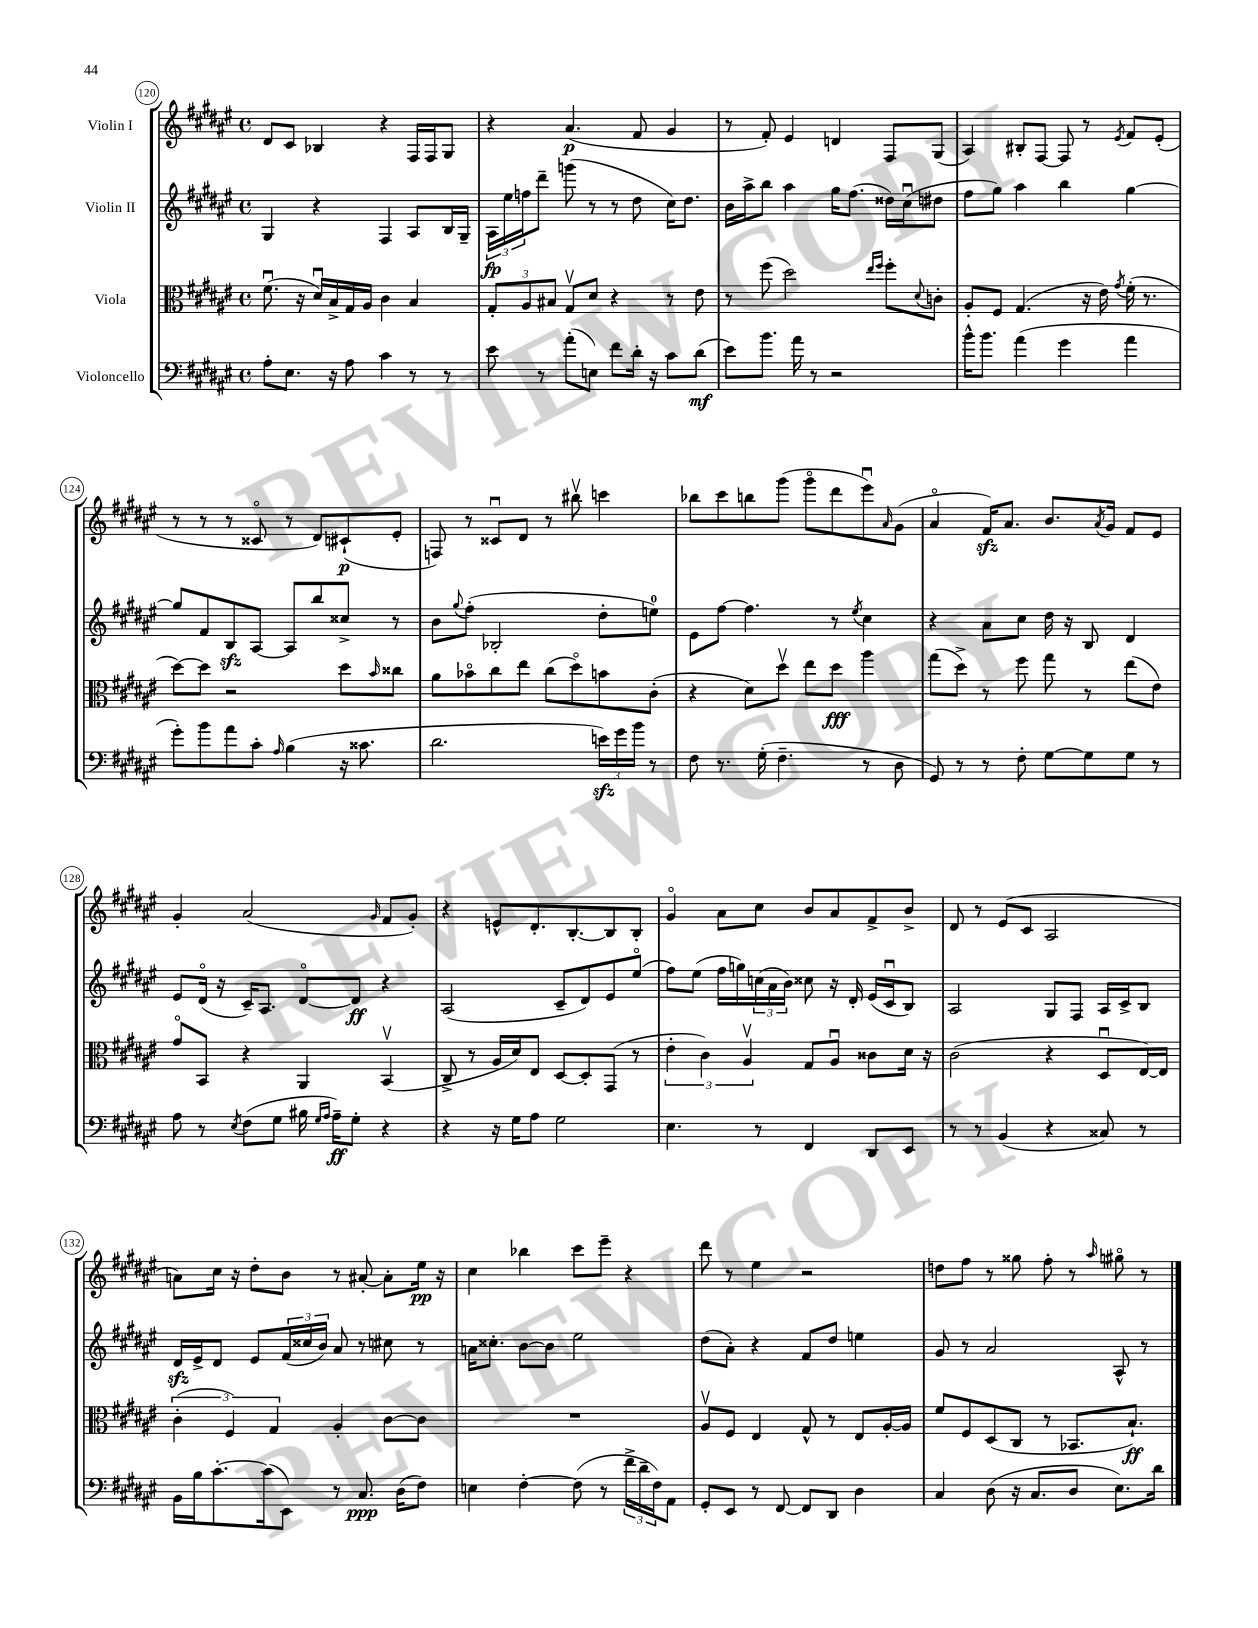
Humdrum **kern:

**kern	**dynam	**kern	**dynam	**kern	**dynam	**kern	**dynam
*part4	*part4	*part3	*part3	*part2	*part2	*part1	*part1
*staff4	*staff4	*staff3	*staff3	*staff2	*staff2	*staff1	*staff1
*I"Violoncello	*	*I"Viola	*	*I"Violin II	*	*I"Violin I	*
*clefF4	*	*clefC3	*	*clefG2	*	*clefG2	*
*k[f#c#g#d#a#e#]	*	*k[f#c#g#d#a#e#]	*	*k[f#c#g#d#a#e#]	*	*k[f#c#g#d#a#e#]	*
*M4/4	*	*M4/4	*	*M4/4	*	*M4/4	*
*met(c)	*	*met(c)	*	*met(c)	*	*met(c)	*
=120	=120	=120	=120	=120	=120	=120	=120
8A#'\L	.	(8.f#u\	.	4G#/	.	8d#/L	.
8.E#\J	.	.	.	.	.	8c#/J	.
.	.	16r	.	.	.	.	.
.	.	16d#u/LL)	.	4r	.	4B-X/	.
16r	.	16B^/	.	.	.	.	.
8A#\	.	16G#/	.	.	.	.	.
.	.	16A#/JJ	.	.	.	.	.
4c#\	.	4c#\	.	4F#/	.	4r	.
8r	.	4B/	.	8A#/L	.	16F#/LL	.
.	.	.	.	.	.	16F#/J	.
8r	.	.	.	16B/L	.	8G#/J	.
.	.	.	.	16G#~/JJ	.	.	.
=121	=121	=121	=121	=121	=121	=121	=121
8e#\	.	12G#'/L	.	24A#\LL	fp	4r	.
.	.	.	.	24ee#\	.	.	.
.	.	12A#/	.	24ffn\J	.	.	.
8r	.	.	.	8ddd#~\J	.	.	.
.	.	12B#X/J	.	.	.	.	.
(8a#'\L	.	8G#v/L	.	(8gggn\	.	(4.a#/	p
8En\J)	.	8d#/J	.	8r	.	.	.
8f#\L	.	4r	.	8r	.	.	.
16d#'\Jk	.	.	.	8dd#\	.	8f#/	.
16r	.	.	.	.	.	.	.
8c#\L	.	8r	.	16cc#\KL)	.	4g#/	.
.	.	.	.	8.dd#\J	.	.	.
(8d#\J	mf	8e#\	.	.	.	.	.
=122	=122	=122	=122	=122	=122	=122	=122
8e#\L)	.	8r	.	16b\LL	.	8r	.
.	.	.	.	16aa#^\J	.	.	.
8.b\J	.	(8ff#\	.	8bb\J	.	8f#'/)	.
.	.	2dd#\)	.	4aa#\	.	4e#/	.
16a#\	.	.	.	.	.	.	.
8r	.	.	.	.	.	.	.
2r	.	.	.	16gg#\KL	.	4dn/	.
.	.	.	.	(8.ff#\J	.	.	.
.	.	16qqee#/LL	.	.	.	.	.
.	.	16qqff#/JJ	.	.	.	.	.
.	.	8ff#'\L	.	16dd##X\LL)	.	8F#/L	.
.	.	.	.	(16cc#u\J	.	.	.
.	.	8qqd#/	.	.	.	.	.
.	.	8cn'\J	.	8dd#X\J	.	(8G#/J	.
=123	=123	=123	=123	=123	=123	=123	=123
16b^^\KL	.	8A#'/L	.	8ff#\L	.	4A#/)	.
8.b\J	.	.	.	.	.	.	.
.	.	8F#/J	.	8gg#\J)	.	.	.
(4a#\	.	(4.G#/	.	4aa#\	.	8B#X'/L	.
.	.	.	.	.	.	[8F#/J	.
4g#\	.	.	.	4bb\	.	8F#/]	.
.	.	16r	.	.	.	8r	.
.	.	16e#\)	.	.	.	.	.
.	.	8qg#/	.	.	.	8qe#/	.
4a#\	.	(16f#'\	.	[4gg#\	.	8f#/L	.
.	.	8.r	.	.	.	.	.
.	.	.	.	.	.	(8e#'/J	.
!!LO:LB:g=z
=124	=124	=124	=124	=124	=124	=124	=124
8g#'\L)	.	[8dd#\L)	.	8gg#/L]	.	8r	.
8b\	.	8dd#\J]	.	8f#/	.	8r	.
8a#\	.	2r	.	8Bzz/	.	8r	.
8c#'\J	.	.	.	[8A#/J	.	8c##X/	.
16qqA#/	.	.	.	.	.	.	.
(4B\	.	.	.	8A#/L]	.	8r	.
.	.	.	.	8bb/	.	8d#/L)	.
16r	.	8dd#\L	.	8cc##X^/J	.	(8c#X`/	p
8.c##X\	.	.	.	.	.	.	.
.	.	16qqb/	.	.	.	.	.
.	.	8cc##X\J	.	8r	.	8e#'/J	.
=125	=125	=125	=125	=125	=125	=125	=125
2.d#\	.	8a#\L	.	8b\L	.	8Fn/)	.
.	.	.	.	8qqgg#/	.	.	.
.	.	8b-X\	.	(8ff#'\J	.	8r	.
.	.	8cc#\	.	2B-X'/	.	8c##Xu/L	.
.	.	8ee#\J	.	.	.	8d#/J	.
.	.	(8cc#\L	.	.	.	8r	.
.	.	8dd#\)	.	.	.	8bb#Xv\	.
24enzz\LL)	.	8bn\	.	8dd#'\L	.	4cccn\	.
24g#\	.	.	.	.	.	.	.
24b\JJ	.	.	.	.	.	.	.
8r	.	(8c#'\J	.	8een\J)	.	.	.
=126	=126	=126	=126	=126	=126	=126	=126
8F#\	.	4r	.	8e#\L	.	8bb-X\L	.
8.r	.	.	.	[8ff#\J	.	8ccc#\	.
.	.	8d#\L)	.	4.ff#\]	.	8bbn\	.
(16G#'\	.	.	.	.	.	.	.
4.F#~\	.	8dd#v\J	.	.	.	(8ggg#\J	.
.	.	8ee#\L	.	.	.	8ggg#\L	.
.	.	8dd#\J	fff	8r	.	8ddd#\	.
.	.	.	.	8qee#/	.	.	.
8r	.	4aa#\	.	4cc#\	.	8eee#u\)	.
.	.	.	.	.	.	16qqa#/	.
8D#\	.	.	.	.	.	(8g#\J	.
=127	=127	=127	=127	=127	=127	=127	=127
8GG#/)	.	(8gg#\L	.	4r	.	4a#/	.
8r	.	8dd#^\J)	.	.	.	.	.
8r	.	8r	.	8a#\L	.	16f#zz/KL)	.
.	.	.	.	.	.	8.a#/J	.
8F#'\	.	8ff#\	.	8cc#\J	.	.	.
[8G#\L	.	8gg#\	.	16dd#\	.	8.b/L	.
.	.	.	.	16r	.	.	.
8G#\]	.	8r	.	8B/	.	.	.
.	.	.	.	.	.	8qa#/	.
.	.	.	.	.	.	16g#/Jk	.
8G#\J	.	(8ee#\L	.	4d#/	.	8f#/L	.
8r	.	8e#\J)	.	.	.	8e#/J	.
!!LO:LB:g=z
=128	=128	=128	=128	=128	=128	=128	=128
8A#\	.	8g#/L	.	8e#/L	.	4g#'/	.
8r	.	8BB/J	.	(16d#/Jk	.	.	.
.	.	.	.	16r	.	.	.
8qE#/	.	.	.	.	.	.	.
(8F#\L	.	4r	.	16c#~/KL)	.	(2a#/	.
.	.	.	.	8.A#/J	.	.	.
8G#\J	.	.	.	.	.	.	.
16B#X\	.	4AA#/	.	[8d#/L	.	.	.
16qqG#/LL	.	.	.	.	.	.	.
16qqA#/JJ	.	.	.	.	.	.	.
16A#~\KL)	ff	.	.	.	.	.	.
8G#'\J	.	.	.	8d#/J]	ff	.	.
.	.	.	.	.	.	16qqg#/	.
4r	.	(4BBv/	.	4r	.	8f#/L	.
.	.	.	.	.	.	8g#'/J)	.
=129	=129	=129	=129	=129	=129	=129	=129
4r	.	8C#^/	.	(2A#/	.	4r	.
.	.	8r	.	.	.	.	.
16r	.	16A#/LL	.	.	.	8en^^/L	.
16G#\KL	.	16d#/J)	.	.	.	.	.
8A#\J	.	8E#/J	.	.	.	8.d#'/	.
2G#\	.	[8D#/L	.	8c#~/L	.	.	.
.	.	.	.	.	.	[8.B'/	.
.	.	8D#'/]	.	8d#/)	.	.	.
.	.	(8GG#/J	.	8e#/	.	8B/]	.
.	.	8r	.	(8ee#/J	.	8B'/J	.
=130	=130	=130	=130	=130	=130	=130	=130
4.E#\	.	6e#'\	.	8ff#\L)	.	4g#/	.
.	.	.	.	(8ee#\J	.	.	.
.	.	6c#\)	.	.	.	.	.
.	.	.	.	16ff#\LL	.	8a#\L	.
.	.	.	.	16ggn\)	.	.	.
.	.	6A#v/	.	.	.	.	.
8r	.	.	.	(24ccn\	.	8cc#\J	.
.	.	.	.	24a#\	.	.	.
.	.	.	.	24b\JJ)	.	.	.
4FF#/	.	8G#/L	.	8cc##X\	.	8b/L	.
.	.	8A#u/J	.	16r	.	8a#/	.
.	.	.	.	16d#'/	.	.	.
8DD#/L	.	8c##X\L	.	(16e#/LL	.	8f#^/	.
.	.	.	.	16c#u/J	.	.	.
8EE#/J	.	16d#\Jk	.	8B/J)	.	8b^/J	.
.	.	16r	.	.	.	.	.
=131	=131	=131	=131	=131	=131	=131	=131
8r	.	(2c#\	.	2A#/	.	8d#/	.
8r	.	.	.	.	.	8r	.
(4BB/	.	.	.	.	.	(8e#/L	.
.	.	.	.	.	.	8c#/J	.
4r	.	4r	.	8G#/L	.	2A#/	.
.	.	.	.	8F#/J	.	.	.
8C##X/)	.	8D#u/L	.	16A#/LL	.	.	.
.	.	.	.	16c#^/J	.	.	.
8r	.	[16E#/L)	.	8B/J	.	.	.
.	.	16E#/JJ]	.	.	.	.	.
!!LO:LB:g=z
=132	=132	=132	=132	=132	=132	=132	=132
16BB\LL	.	(6c#'\	.	16d#zz/LL	.	8an\L)	.
16B\J	.	.	.	16e#^/J	.	.	.
[8.c#'\	.	.	.	8d#/J	.	16cc#\Jk	.
.	.	6F#/)	.	.	.	.	.
.	.	.	.	.	.	16r	.
.	.	.	.	8e#/L	.	8dd#'\L	.
(16c#\k]	.	.	.	.	.	.	.
.	.	6G#/	.	.	.	.	.
8EE#\J)	.	.	.	(24f#/L	.	8b\J	.
.	.	.	.	24cc##X/	.	.	.
.	.	.	.	24b/JJ)	.	.	.
8r	.	4A#'/	.	8a#/	.	8r	.
8.C#/	ppp	.	.	8r	.	[8a#X'/	.
.	.	[8c#\L	.	8cc#X\	.	8a#'\L]	.
(16D#\KL	.	.	.	.	.	.	.
8F#\J)	.	8c#\J]	.	8r	.	16ee#\Jk	pp
.	.	.	.	.	.	16r	.
=133	=133	=133	=133	=133	=133	=133	=133
4En\	.	1r	.	16an\KL	.	4cc#\	.
.	.	.	.	8.cc##X'\J	.	.	.
[4F#'\	.	.	.	[8b\L	.	4bb-X\	.
.	.	.	.	8b\J]	.	.	.
(8F#\]	.	.	.	2ee#\	.	8ccc#\L	.
8r	.	.	.	.	.	8eee#~\J	.
24f#^\LL	.	.	.	.	.	4r	.
24d#~\	.	.	.	.	.	.	.
24F#\J)	.	.	.	.	.	.	.
8AA#\J	.	.	.	.	.	.	.
=134	=134	=134	=134	=134	=134	=134	=134
8GG#'/L	.	8A#v/L	.	(8dd#\L	.	8ddd#\	.
8EE#/J	.	8F#/J	.	8a#'\J)	.	8r	.
8r	.	4E#/	.	4r	.	4ee#\	.
[8FF#/	.	.	.	.	.	.	.
8FF#/L]	.	8G#^^/	.	8f#/L	.	2r	.
8DD#/J	.	8r	.	8dd#/J	.	.	.
4D#\	.	8E#/L	.	4een\	.	.	.
.	.	[16A#'/L	.	.	.	.	.
.	.	16A#/JJ]	.	.	.	.	.
=135	=135	=135	=135	=135	=135	=135	=135
4C#/	.	8f#/L	.	8g#/	.	8ddn\L	.
.	.	8F#/	.	8r	.	8ff#\J	.
(8D#\	.	(8D#/	.	2a#/	.	8r	.
16r	.	8C#/J	.	.	.	8gg##X\	.
8.C#/L	.	.	.	.	.	.	.
.	.	8r	.	.	.	8ff#'\	.
8D#/J	.	8.BB-X/L	.	.	.	8r	.
.	.	.	.	.	.	16qqaa#/	.
8.E#\L)	.	.	.	8A#^^/	.	8gg#X\	.
.	.	8.B`/J)	ff	.	.	.	.
.	.	.	.	8r	.	8r	.
16d#\Jk	.	.	.	.	.	.	.
==	==	==	==	==	==	==	==
*-	*-	*-	*-	*-	*-	*-	*-
